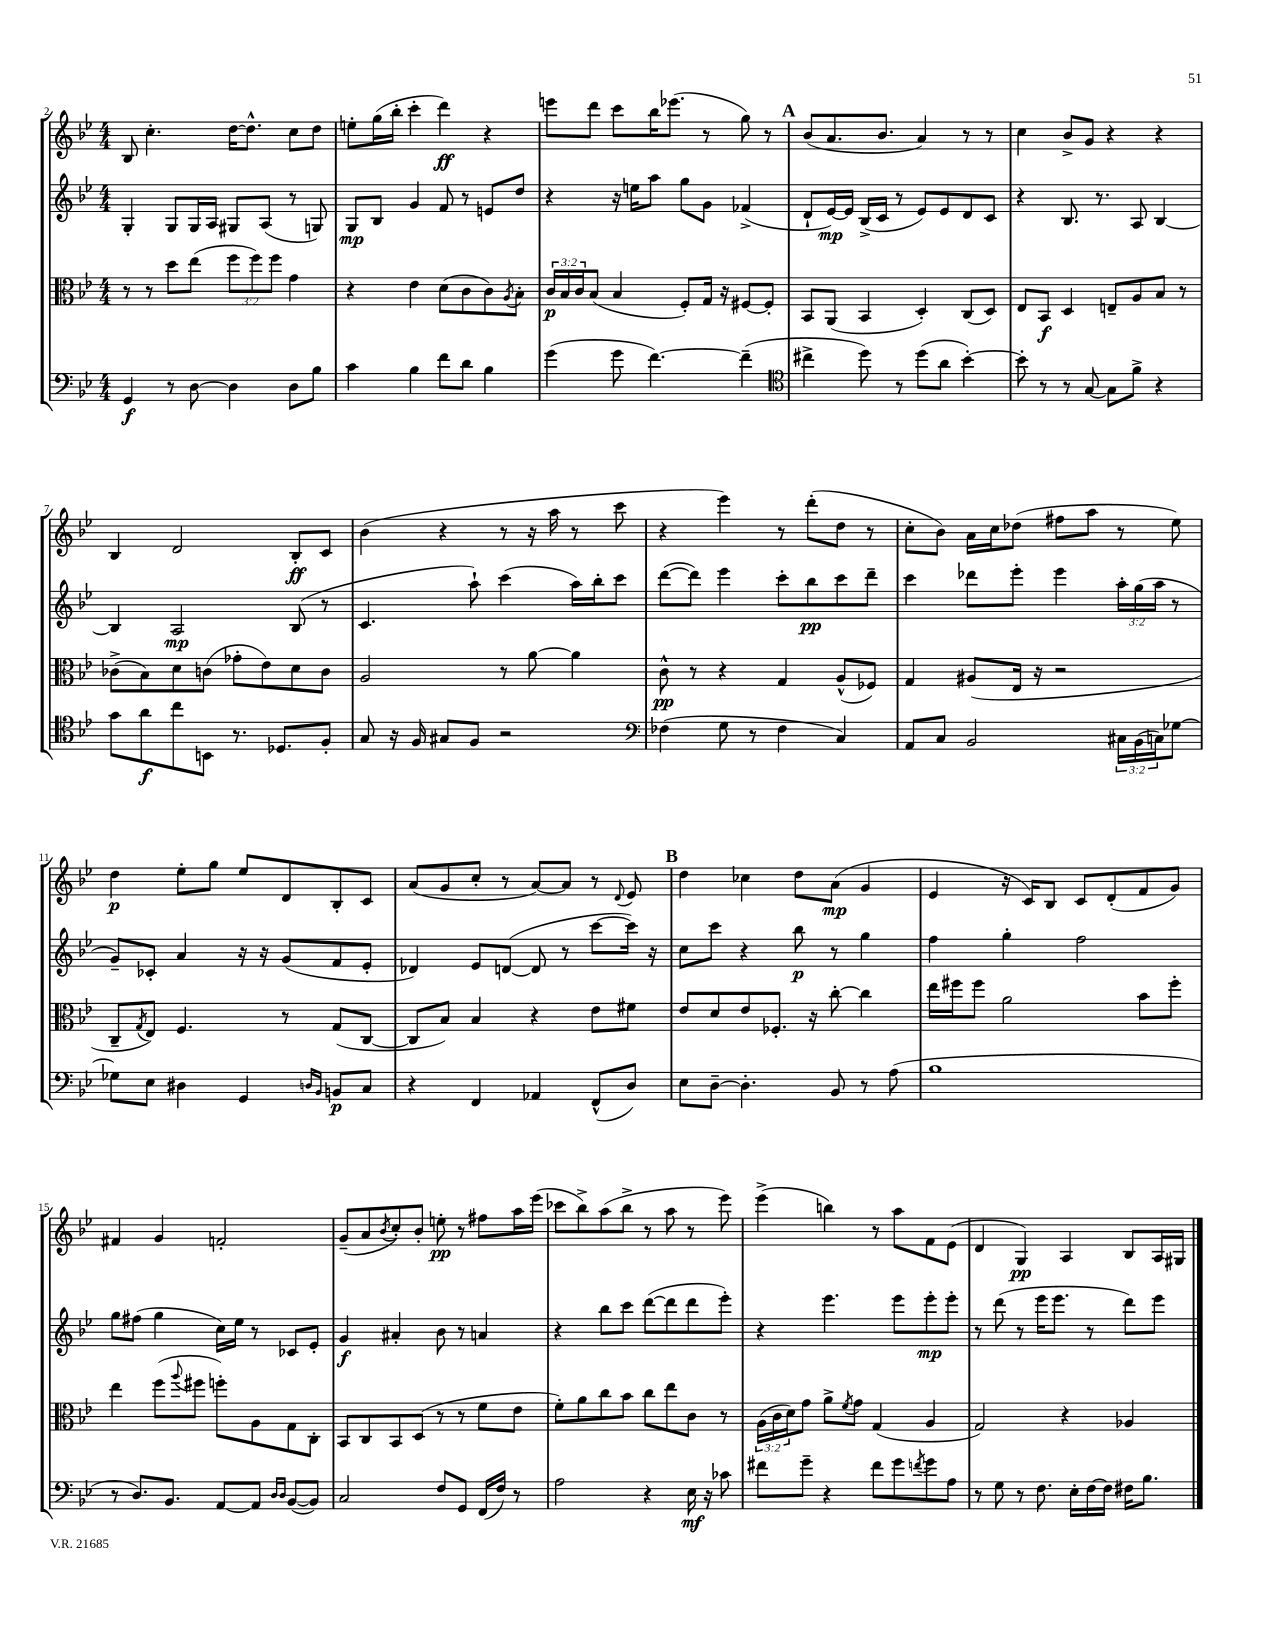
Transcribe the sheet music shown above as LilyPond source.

<<
\new StaffGroup <<
\new Staff = "s0" {
    \clef treble \key bes \major \numericTimeSignature \time 4/4
    bes8 c''4.-. d''16~ d''8.-^ c''8 d''8 |
    e''8-. g''16( bes''16-. c'''4-. d'''4\ff) r4 |
    e'''8 d'''8 c'''8 bes''16 ees'''8.( r8 g''8) r8 |
    \mark \markup { \bold "A" } bes'8( a'8. bes'8. a'4) r8 r8 |
    c''4 bes'8-> g'8 r4 r4 |
    bes4 d'2 bes8-.\ff c'8 |
    bes'4( r4 r8 r16 a''16 r8 c'''8 |
    r4 ees'''4) r8 d'''8-.( d''8 r8 |
    c''8-. bes'8) a'16 c''16 des''8( fis''8 a''8 r8 ees''8) |
    d''4\p ees''8-. g''8 ees''8 d'8 bes8-. c'8 |
    a'8( g'8 c''8-. r8 a'8~) a'8 r8 \appoggiatura { d'8 } ees'8 |
    \mark \markup { \bold "B" } d''4 ces''4 d''8 a'8\mp( g'4 |
    ees'4 r16 c'16) bes8 c'8 d'8-.( f'8 g'8) |
    fis'4 g'4 f'2-. |
    g'8--( a'8 \acciaccatura { bes'8 } c''8-.) bes'8-. e''8-.\pp r8 fis''8 a''16 ees'''16( |
    ces'''8 bes''8->) a''8( bes''8-> r8 a''8 r8 ees'''8) |
    ees'''4->( b''4) r8 a''8 f'8 ees'8( |
    d'4 g4\pp) a4 bes8 a16 gis16 \bar "|." |
}
\new Staff = "s1" {
    \clef treble \key bes \major \numericTimeSignature \time 4/4 \override Staff.TupletNumber.text = #tuplet-number::calc-fraction-text
    g4-. g8 g16 a16 gis8 a8( r8 g8) |
    g8\mp bes8 g'4 f'8 r8 e'8 d''8 |
    r4 r16 e''16 a''8 g''8 g'8 fes'4->( |
    \mark \markup { \bold "A" } d'8-! ees'16~\mp) ees'16 bes16->( c'16 r8 ees'8) ees'8 d'8 c'8 |
    r4 bes8. r8. a8 bes4~ |
    bes4 a2\mp bes8( r8 |
    c'4. a''8-!) c'''4( a''16) bes''16-. c'''8 |
    d'''8~( d'''8) ees'''4 c'''8-. bes''8\pp c'''8 d'''8-- |
    c'''4 des'''8 ees'''8-. ees'''4 \tuplet 3/2 { a''16-. g''16( a''16 } r8 |
    g'8--) ces'8-. a'4 r16 r16 g'8( f'8 ees'8-. |
    des'4) ees'8 d'8~( d'8 r8 c'''8~ c'''16) r16 |
    \mark \markup { \bold "B" } c''8 c'''8 r4 bes''8\p r8 g''4 |
    f''4 g''4-. f''2 |
    g''8 fis''8( g''4 c''16) ees''16 r8 ces'8 ees'8-. |
    g'4\f ais'4-. bes'8 r8 a'4 |
    r4 bes''8 c'''8 d'''8~( d'''8 d'''8 ees'''8-.) |
    r4 ees'''4. ees'''8 ees'''8-.\mp ees'''8-. |
    r8 d'''8( r8 ees'''16 ees'''8. r8 d'''8) ees'''8 \bar "|." |
}
\new Staff = "s2" {
    \clef alto \key bes \major \numericTimeSignature \time 4/4 \override Staff.TupletNumber.text = #tuplet-number::calc-fraction-text
    r8 r8 d''8 ees''8( \tuplet 3/2 { f''8 f''8) f''8 } g'4 |
    r4 ees'4 d'8( c'8 c'8) \acciaccatura { a8 } bes8-. |
    \tuplet 3/2 { c'16\p bes16 c'16 } bes8( bes4 f8-.) g16 r16 fis8~ fis8-. |
    \mark \markup { \bold "A" } bes,8 a,8( bes,4 d4-.) c8( d8) |
    ees8 bes,8\f d4 e8-- a8 bes8 r8 |
    ces'8->( bes8) d'8 c'8( ges'8-. ees'8) d'8 c'8 |
    a2 r8 a'8~ a'4 |
    c'8-^\pp r8 r4 g4 a8-^( fes8) |
    g4 ais8( ees16 r16 r2 |
    c8-- \acciaccatura { g8 } ees8) f4. r8 g8( c8~ |
    c8 bes8) bes4 r4 ees'8 fis'8 |
    \mark \markup { \bold "B" } ees'8 d'8 ees'8 fes8.-. r16 c''8~-. c''4 |
    ees''16 fis''16 fis''8 a'2 bes'8 fis''8-. |
    ees''4 f''8( \appoggiatura { a''8 } fis''8 f''8-.) a8 g8 c8-. |
    bes,8 c8 bes,8 d8( r8 r8 f'8 ees'8 |
    f'8-.) a'8 c''8 bes'8 c''8 ees''8 c'8 r8 |
    \tuplet 3/2 { a16( c'16 d'16) } g'8 a'8-> \acciaccatura { f'8 } g'8 g4( a4 |
    g2) r4 aes4 \bar "|." |
}
\new Staff = "s3" {
    \clef bass \key bes \major \numericTimeSignature \time 4/4 \override Staff.TupletNumber.text = #tuplet-number::calc-fraction-text
    g,4\f r8 d8~ d4 d8 bes8 |
    c'4 bes4 f'8 d'8 bes4 |
    g'4( g'8 f'4.~) f'4--( |
    \mark \markup { \bold "A" } \clef tenor cis''4-> d''8) r8 d''8( a'8 bes'4~-.) |
    bes'8-. r8 r8 g8~ g8 f'8-> r4 |
    g'8 a'8\f c''8 b,8 r8. des8. f8-. |
    g8 r16 f16 gis8 f8 r2 |
    \clef bass fes4( g8 r8 fes4 c4) |
    a,8 c8 bes,2 \tuplet 3/2 { cis16 bes,16( c16) } ges8~ |
    ges8 ees8 dis4 g,4 \grace { d16 bes,16 } b,8\p c8 |
    r4 f,4 aes,4 f,8-^( d8) |
    \mark \markup { \bold "B" } ees8 d8~-- d4.-. bes,8 r8 a8( |
    bes1 |
    r8 d8.) bes,8. a,8~ a,8 \grace { d16 d16 } bes,8~( bes,8) |
    c2 f8 g,8 f,16( f16) r8 |
    a2 r4 ees16\mf r16 ces'8 |
    fis'8 g'8-- r4 fis'8 g'8 \acciaccatura { f'8 } g'8 a8 |
    r8 g8 r8 f8. ees16-. f16~ f16 fis16 bes8. \bar "|." |
}
>>
>>
\layout { \context { \Score currentBarNumber = #2 } }
